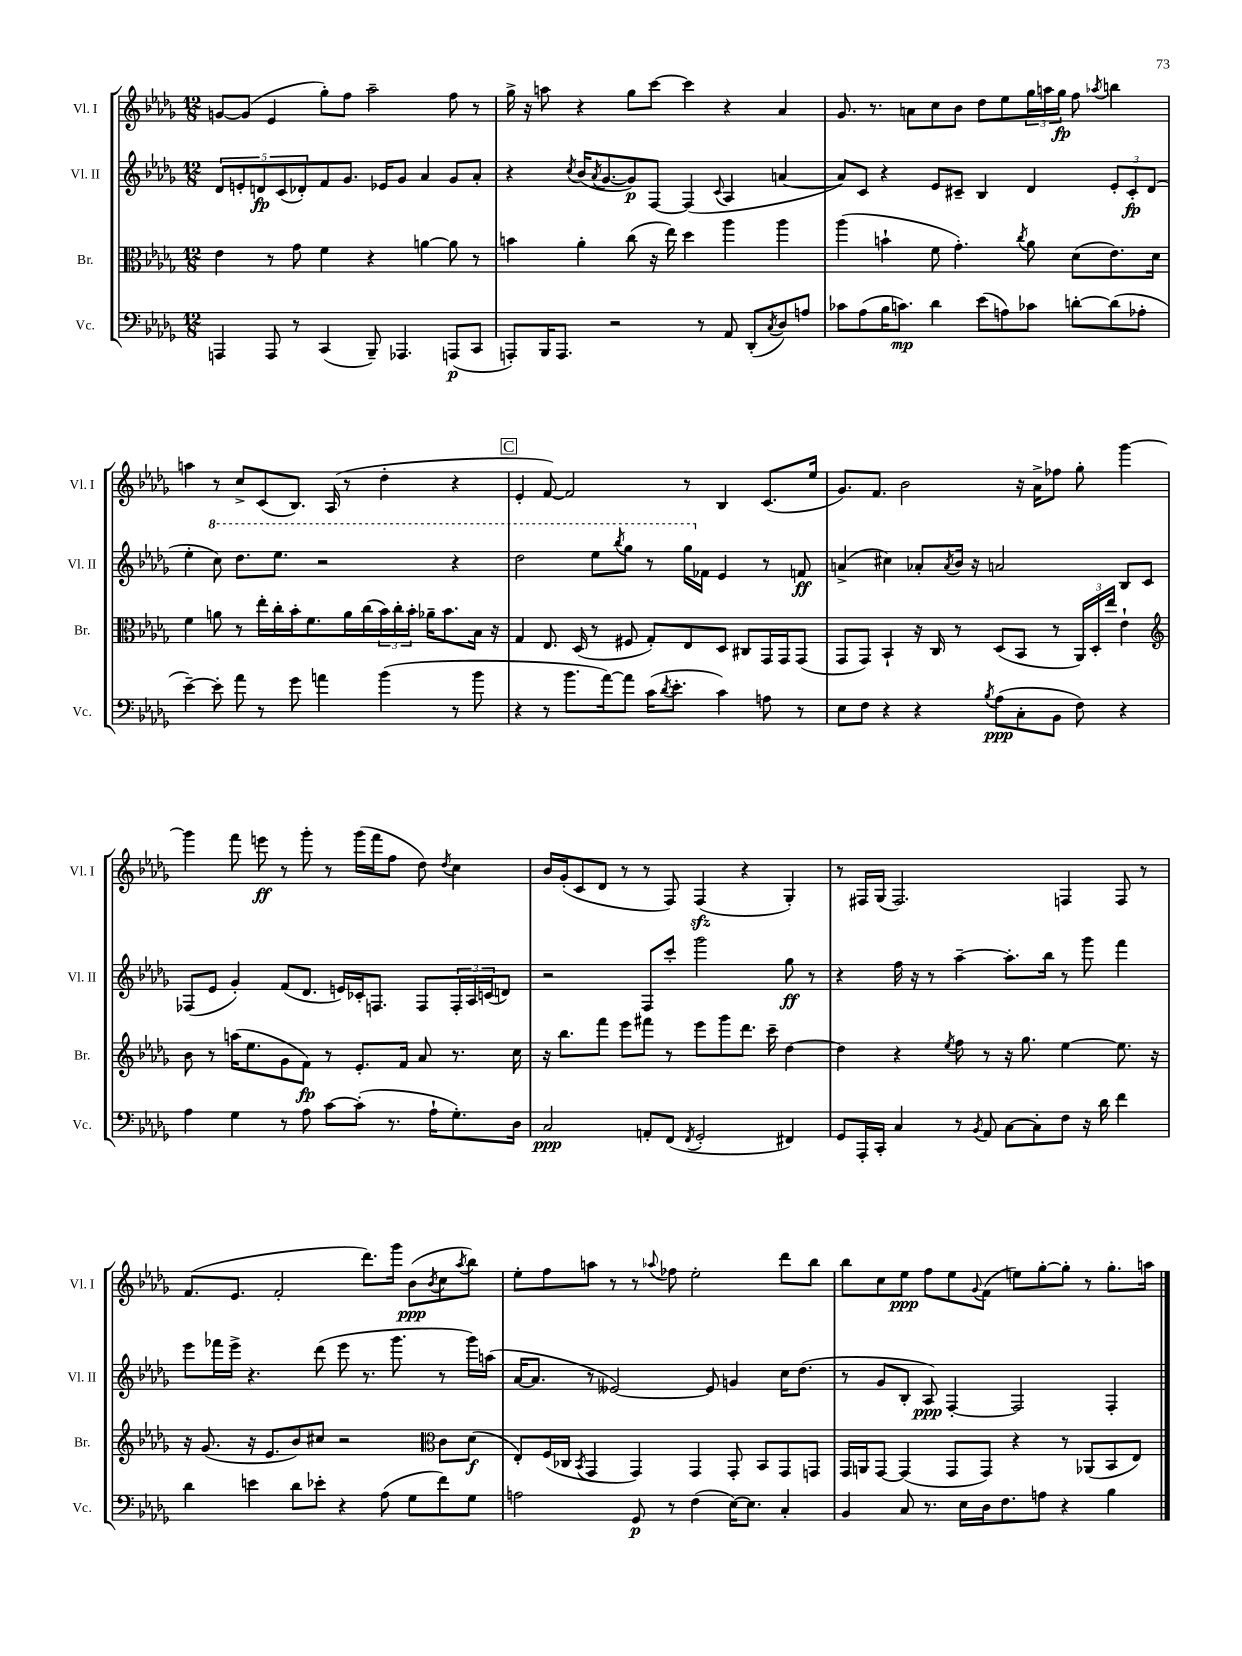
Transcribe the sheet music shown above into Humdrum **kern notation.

**kern	**kern	**kern	**kern
*staff4	*staff3	*staff2	*staff1
*clefF4	*clefC3	*clefG2	*clefG2
*k[b-e-a-d-g-]	*k[b-e-a-d-g-]	*k[b-e-a-d-g-]	*k[b-e-a-d-g-]
*M12/8	*M12/8	*M12/8	*M12/8
4AAA	4e-	10d-	[8g
.	.	10e'	.
.	.	.	(8g]
.	.	10d	.
8AAA	8r	.	4e-
.	.	(10c	.
8r	8g-	.	.
.	.	10d-')	.
(4CC	4f	8f	8gg-')
.	.	8.g-	8ff
8BBB-~)	4r	.	2aa-~
.	.	16e-	.
4.AAA-	.	8g-	.
.	[4a	4a-	.
(8AAA	8a]	8g-	8ff
8CC	8r	8a-'	8r
=	=	=	=
8AAA')	4b	4r	16gg-^
.	.	.	16r
16BBB-	.	.	8aa
8.AAA	.	.	.
.	.	8qcc	.
.	4a-'	(16b-	4r
.	.	8qa-	.
.	.	[8.g-	.
2r	.	.	.
.	(8cc	8g-])	8gg-
.	16r	[8F	[8ccc
.	16ee-)	.	.
.	4dd-	(4F]	4ccc]
8r	.	.	.
.	.	8qqc	.
8AA-	4aa-	4A-	4r
(8DD-'	.	.	.
8qC	.	.	.
8D-)	4aa-	[4a	4a-
8A	.	.	.
=	=	=	=
8c-	(4aa-	8a])	8.g-
(8A-	.	8c	.
.	.	.	8.r
16B-	4b`	4r	.
8.c)	.	.	.
.	.	.	8a
4d-	8f	8e-	8cc
.	4.g-')	8c#~	8b-
(8e-	.	4B-	8dd-
8A)	.	.	8ee-
.	8qcc	.	.
8c-	8a-	4d-	24gg-
.	.	.	24aa
.	.	.	24gg-
[8d'	(8d-	.	8ff
.	.	.	8qaa-
(8d]	8.e-)	12e-'	4bb
.	.	12c#'	.
8A-'	.	.	.
.	.	(12d-	.
.	16d-	.	.
=	=	=	=
[4e-~)	4f	4ee-'	4aa
8e-']	8a	8ccc)	8r
8a-	8r	8.ddd-	8cc^
8r	16ee-'	.	(8c
.	16cc'	8.eee-	.
8g-	16b-'	.	8.B-)
.	8.f	.	.
4a	.	2r	.
.	.	.	(16A-
.	16a	.	8r
.	(16cc	.	.
(4b-	24b-)	.	4dd-'
.	24cc'	.	.
.	24b-'	.	.
.	16a-~	.	.
.	8.b-	.	.
8r	.	4r	4r
8b-	16B-	.	.
.	16r	.	.
=	=	=	=
4r	4G-	2ddd-	4e-'
8r	8.E-	.	[8f)
8.b-	.	.	2f]
.	(16D-	.	.
.	8r	8eee-	.
[16a-)	.	.	.
.	.	8qbbb-	.
8a-]	8F#	8ggg-	.
(16c	8G-')	8r	.
8qd-	.	.	.
8.e-'	.	.	.
.	8E-	16ggg-	8r
.	.	16f-	.
4c)	8D-	4e-	4B-
.	8C#	.	.
8A	16GG-	8r	(8.c
.	16GG-	.	.
8r	(8GG-	8f	.
.	.	.	16ee-
=	=	=	=
8E-	8GG-	(4a^	8.g-)
8F	8GG-)	.	.
.	.	.	8.f
4r	4BB-`	4cc#)	.
.	.	.	2b-
4r	16r	8a-'	.
.	16C	.	.
.	.	8qa-	.
.	8r	16b-	.
.	.	16r	.
8qB-	.	.	.
(8A-	(8D-	2a	.
8C'	8BB-	.	16r
.	.	.	16a-^
8BB-	8r	.	8ff-
8F)	24AA-)	.	8gg-'
.	24D-'	.	.
.	24ee-	.	.
4r	4e-`	8B-	[4ggg-
.	.	8c	.
=	=	=	=
*	*clefG2	*	*
4A-	8b-	(8F-	4ggg-]
.	8r	8e-	.
4G-	(16aa	4g-')	8fff
.	8.ee-	.	.
.	.	.	8eee
8r	8g-	(8f	8r
8A-	8f)	8.d-	8ggg-'
[8c	8r	.	8r
.	.	16e)	.
(8c']	8.e-'	16c-'	(16ggg-
.	.	8.F	16fff
8.r	.	.	8ff
.	16f	.	.
.	8a-	8F	8dd-)
16A-`	.	.	.
.	.	.	8qdd-
8.G-')	8.r	24F'	4cc
.	.	24A-	.
.	.	(24c	.
.	.	8d)	.
16D-	16cc	.	.
=	=	=	=
2C	16r	2r	16b-
.	8.bb-	.	(16g-'
.	.	.	8c
.	8fff	.	8d-
.	8eee-	.	8r
8AA'	8fff#	8F	8r
(8FF	8r	8ccc'	8F)
8qFF	.	.	.
2GG-'	8eee-	2ggg-	(4F
.	8ggg-	.	.
.	8.ddd-	.	4r
.	16ccc~	.	.
4FF#)	[4dd-	8gg-	4G-')
.	.	8r	.
=	=	=	=
8GG-	4dd-]	4r	8r
16AAA-'	.	.	16F#
16CC'	.	.	(16G-
4C	4r	16ff	2.F#)
.	.	16r	.
.	.	8r	.
.	8qee-	.	.
8r	8ff	[4aa-~	.
8qBB-	.	.	.
8AA-	8r	.	.
[8C	16r	8.aa-']	.
.	8.gg-	.	.
8C']	.	.	.
.	.	16bb-	.
8F	[4ee-	8r	4F
16r	.	8ggg-	.
16d-	.	.	.
4f	8.ee-]	4fff	8F
.	.	.	8r
.	16r	.	.
=	=	=	=
4d-	16r	8eee-	(8.f
.	(8.g-	.	.
.	.	16fff-	.
.	.	16eee-^	8.e-
4e	16r	4.r	.
.	8.e-	.	.
.	.	.	2f'
8d-	8b-)	.	.
8e-'	8cc#	(8ddd-	.
4r	2r	8eee-	.
.	.	8.r	8.ddd-)
(8A-	.	.	.
.	.	8.ggg-	16ggg-
8G-	.	.	(8b-
*	*clefC3	*	*
.	.	.	8qb-
8f)	8c	8r	8cc
.	.	.	8qaa-
8G-	(8d-	16ggg-)	8bb-)
.	.	(16aa	.
=	=	=	=
2A	8E-')	[16a-	8ee-'
.	.	8.a-]	.
.	(16F	.	8ff
.	16C-	.	.
.	8qBB-	.	.
.	4GG-	8r	8aa
.	.	[2e--)	8r
8GG-	4GG-)	.	8r
.	.	.	8qqaa-
8r	.	.	8ff-
(4F	4GG-	.	2ee-'
.	.	8e--]	.
[16E-)	8GG-'	4g	.
8.E-]	.	.	.
.	8BB-	.	.
4C'	8GG-	16cc	8ddd-
.	.	(8.dd-	.
.	8GG	.	8bb-
=	=	=	=
4BB-	16GG-	8r	8bb-
.	16AA	.	.
.	[8GG-	8g-	8cc
8C	(4GG-]	8B-'	8ee-
8.r	.	8A-)	8ff
.	8GG-	[4F'	8ee-
16E-	.	.	.
.	.	.	8qqg-
16D-	8GG-)	.	(8f
8.F	.	.	.
.	4r	2F]	8ee)
8A	.	.	[8gg-'
4r	8r	.	8gg-']
.	(8AA-	.	8r
4B-	8BB-	4F'	8.gg-'
.	8E-)	.	.
.	.	.	16aa
==	==	==	==
*-	*-	*-	*-
